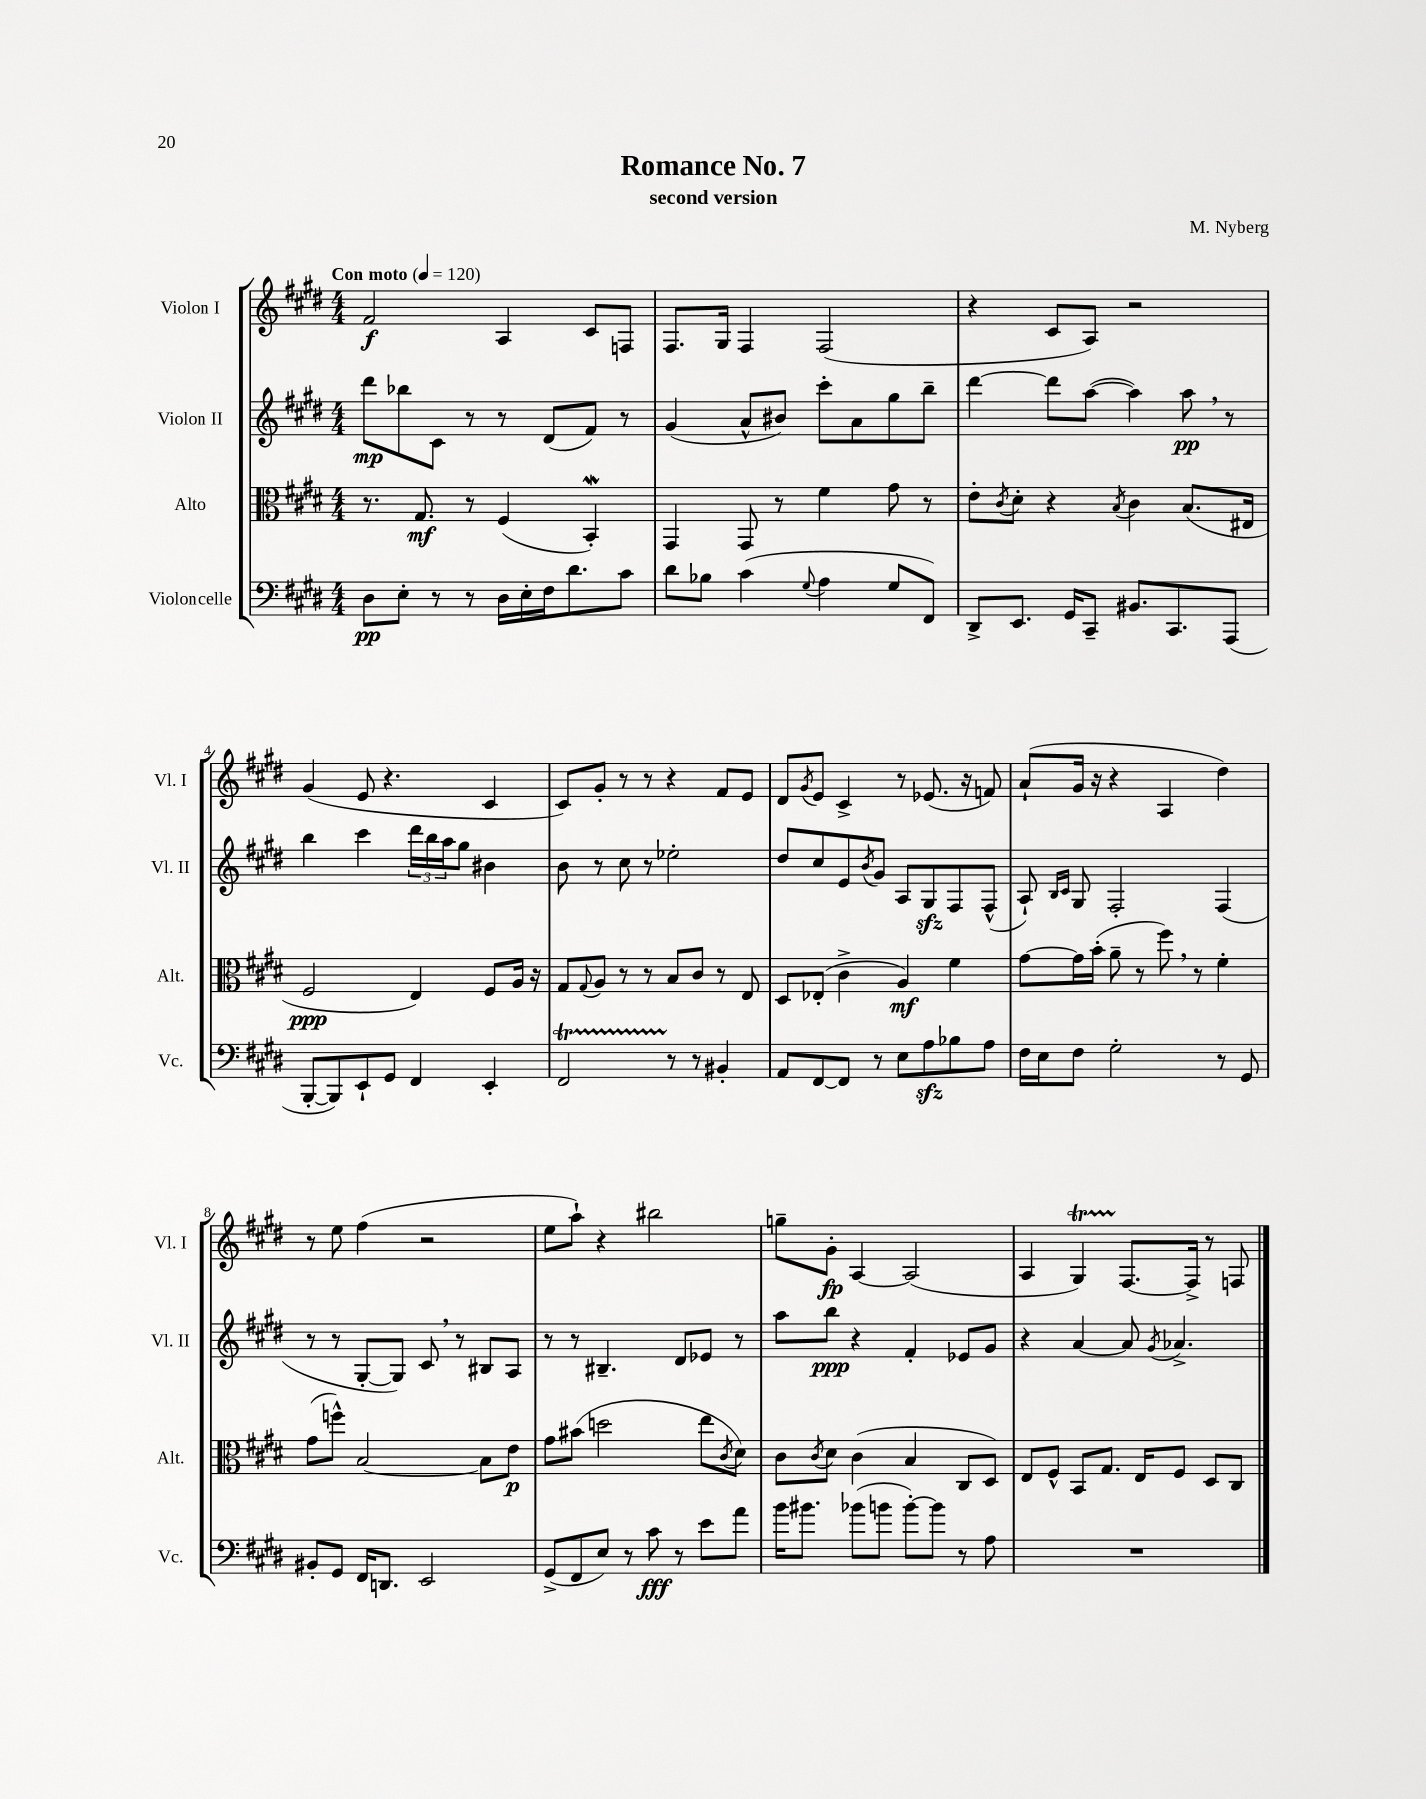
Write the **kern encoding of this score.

**kern	**kern	**kern	**kern
*staff4	*staff3	*staff2	*staff1
*clefF4	*clefC3	*clefG2	*clefG2
*k[f#c#g#d#]	*k[f#c#g#d#]	*k[f#c#g#d#]	*k[f#c#g#d#]
*M4/4	*M4/4	*M4/4	*M4/4
*MM120	*MM120	*MM120	*MM120
8D#\L	8.r	8ddd#\L	2f#/
8E'\J	.	8bb-\	.
.	8.G#/	.	.
8r	.	8c#\J	.
8r	8r	8r	.
16D#\LL	(4F#/	8r	4A/
16E'\	.	.	.
16F#\J	.	(8d#/L	.
8.d#\	.	.	.
.	4BB'/)	8f#/J)	8c#/L
8c#\J	.	8r	8F/J
=	=	=	=
8d#\L	4GG#/	(4g#/	8.F#/L
8B-\J	.	.	.
.	.	.	16G#/Jk
(4c#\	8GG#/	8a^^/L	4F#/
.	8r	8b#/J)	.
8qqG#/	.	.	.
4A\	4f#\	8ccc#'\L	(2F#/
.	.	8a\	.
8G#/L	8g#\	8gg#\	.
8FF#/J)	8r	8bb~\J	.
=	=	=	=
8DD#^/L	8e'\L	[4ddd#\	4r
.	8qc#/	.	.
8.EE/J	8d#'\J	.	.
.	4r	8ddd#\]L	8c#/L
16GG#/LK	.	.	.
8CC#~/J	.	([8aa\J	8A/J)
.	8qB/	.	.
8.BB#/L	4c#\	4aa\])	2r
8.CC#/	.	.	.
.	(8.B/L	8aa\	.
(8AAA/J	.	8r	.
.	16E#/Jk	.	.
=	=	=	=
[8BBB'/L	2F#/	4bb\	(4g#/
8BBB/])	.	.	.
8EE`/	.	4ccc#\	8e/
8GG#/J	.	.	4.r
4FF#/	4E/)	24ddd#\LL	.
.	.	24bb\	.
.	.	24aa\J	.
.	.	8gg#\J	.
4EE'/	8F#/L	4b#\	4c#/
.	16A/Jk	.	.
.	16r	.	.
=	=	=	=
2FF#/	8G#/L	8b\	8c#/L)
.	8qqG#/	.	.
.	8A/J	8r	8g#'/J
.	8r	8cc#\	8r
.	8r	8r	8r
8r	8B/L	2ee-'\	4r
8r	8c#/J	.	.
4BB#'/	8r	.	8f#/L
.	8E/	.	8e/J
=	=	=	=
8AA/L	8D#/L	8dd#/L	8d#/L
.	.	.	8qg#/
[8FF#/	(8E-'/J	8cc#/	8e/J
8FF#/]J	4c#^\	8e/	4c#^/
.	.	8qb/	.
8r	.	8g#/J	.
8E\L	4A/)	8A/L	8r
8A\	.	8G#/	(8.e-/
8B-\	4f#\	8F#/	.
.	.	.	16r
8A\J	.	(8F#^^/J	8f/)
=	=	=	=
16F#\LL	[8g#\L	8A`/)	(8a`/L
16E\J	.	.	.
.	.	16qqB/LL	.
.	.	16qqc#/JJ	.
8F#\J	16g#\]L	8G#/	16g#/Jk
.	(16b'\JJ	.	16r
2G#'\	8a~\	2F#'/	4r
.	8r	.	.
.	8ff#\)	.	4A/
.	8r	.	.
8r	4f#'\	(4F#/	4dd#\)
8GG#/	.	.	.
=	=	=	=
8BB#'/L	(8g#\L	8r	8r
8GG#/J	8ff^^\J)	8r	8ee\
16FF#/LK	[2B/	[8G#'/L	(4ff#\
8.DD/J	.	.	.
.	.	8G#/]J)	.
2EE/	.	8c#/	2r
.	.	8r	.
.	8B\]L	8B#/L	.
.	8e\J	8A/J	.
=	=	=	=
(8GG#^/L	8g#\L	8r	8ee\L
8FF#/	(8b#\J	8r	8aa`\J)
8E/J)	2dd\	4.B#~/	4r
8r	.	.	.
8c#\	.	.	2bb#\
8r	.	8d#/L	.
8e\L	8ee\L	8e-/J	.
.	8qc#/	.	.
8a\J	8d#\J)	8r	.
=	=	=	=
16b\LK	8c#\L	8aa\L	8gg~\L
8.b#\J	.	.	.
.	8qc#/	.	.
.	8d#\J	8bb\J	8g#'\J
(8b-\L	(4c#\	4r	[4A/
8b\J	.	.	.
[8b'\L)	4B/	4f#'/	(2A/]
8b\]J	.	.	.
8r	8C#/L	8e-/L	.
8A\	8D#/J)	8g#/J	.
=	=	=	=
1r	8E/L	4r	4A/
.	8F#^^/J	.	.
.	8BB/L	[4a/	4G#/)
.	8.G#/J	.	.
.	.	8a/]	[8.F#/L
.	16E/LK	.	.
.	.	8qg#/	.
.	8F#/J	4.a-^/	.
.	.	.	16F#^/]Jk
.	8D#/L	.	8r
.	8C#/J	.	8F/
==	==	==	==
*-	*-	*-	*-
